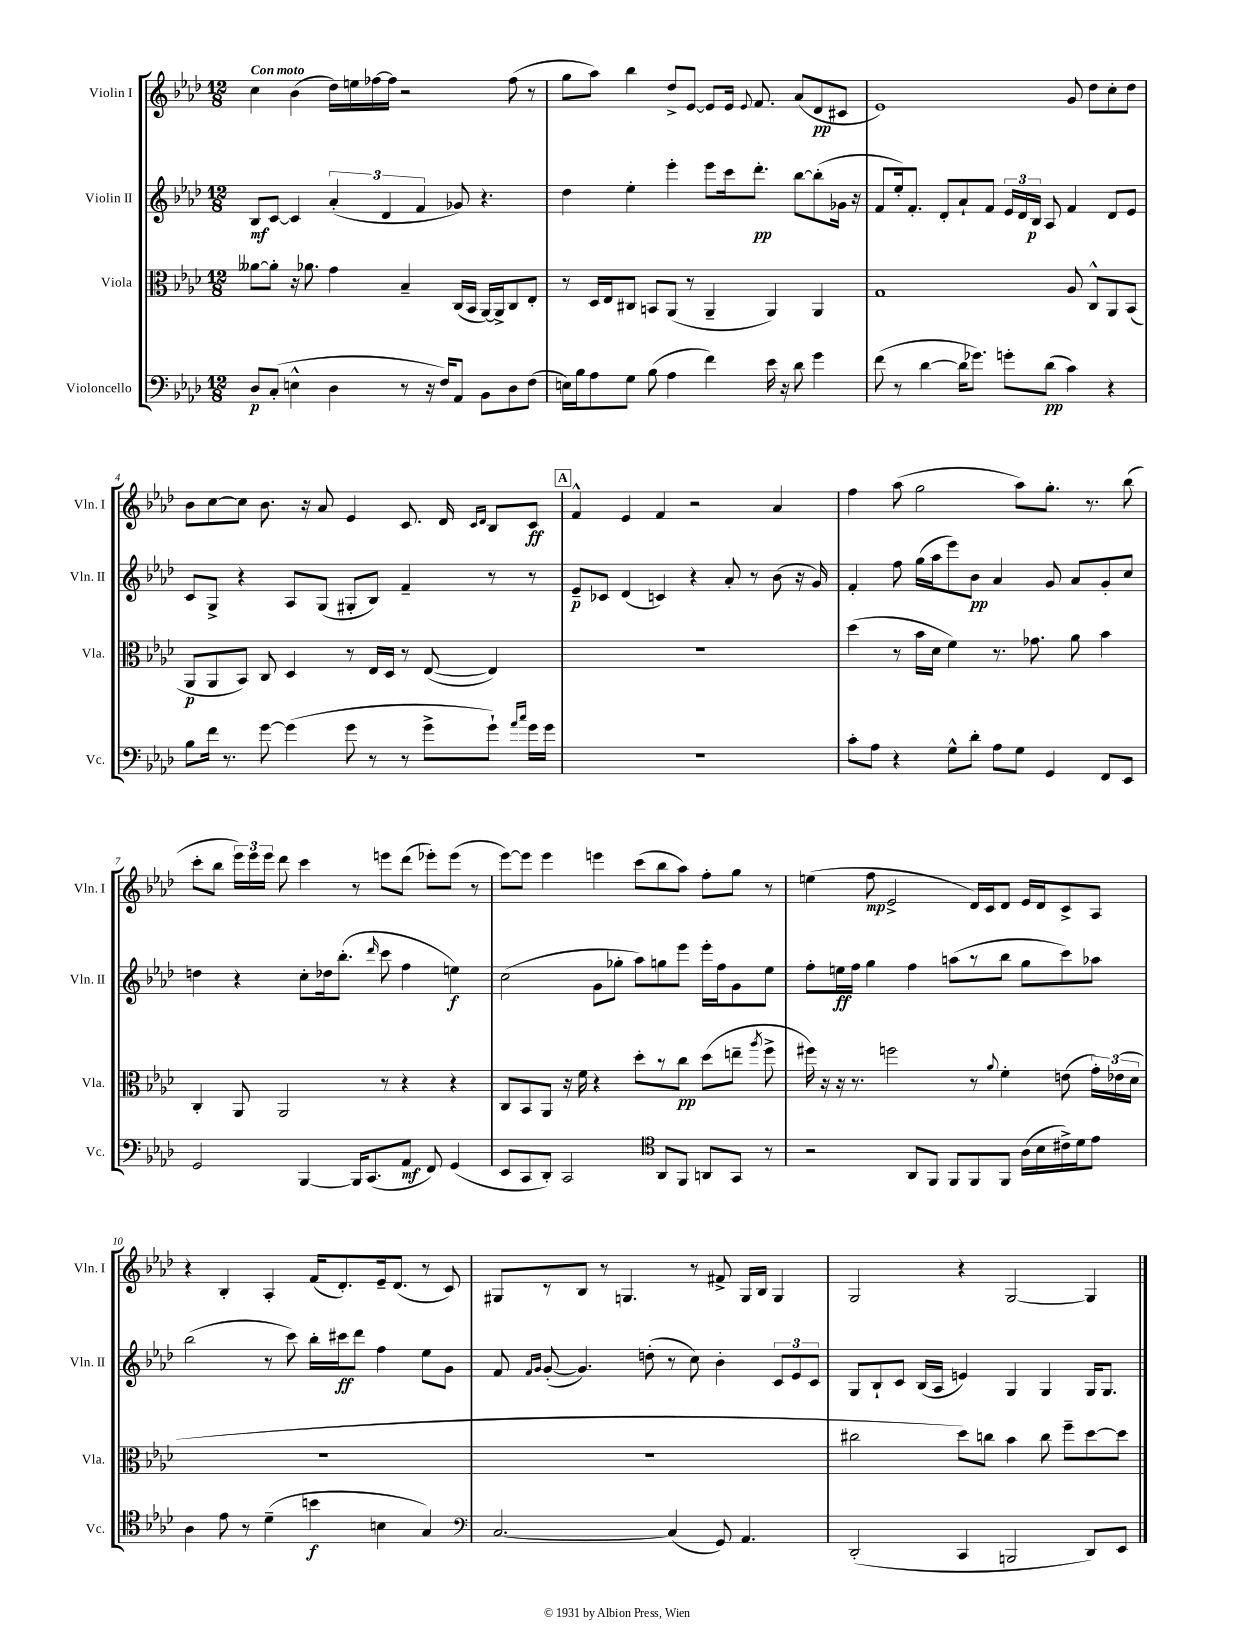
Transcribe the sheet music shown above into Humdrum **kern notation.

**kern	**dynam	**kern	**dynam	**kern	**dynam	**kern	**dynam
*part4	*part4	*part3	*part3	*part2	*part2	*part1	*part1
*staff4	*staff4	*staff3	*staff3	*staff2	*staff2	*staff1	*staff1
*I"Violoncello	*	*I"Viola	*	*I"Violin II	*	*I"Violin I	*
*I'Vc.	*	*I'Vla.	*	*I'Vln. II	*	*I'Vln. I	*
*clefF4	*	*clefC3	*	*clefG2	*	*clefG2	*
*k[b-e-a-d-]	*	*k[b-e-a-d-]	*	*k[b-e-a-d-]	*	*k[b-e-a-d-]	*
*M12/8	*	*M12/8	*	*M12/8	*	*M12/8	*
=1	=1	=1	=1	=1	=1	=1	=1
!	!	!	!	!	!	!LO:TX:a:B:t=Con moto	!
8D-/L	p	[8a--X\L	.	8B-/L	mf	4cc\	.
(8C'/J	.	8a--'\J]	.	[8c/J	.	.	.
4En^^\	.	16r	.	4c/]	.	(4b-\	.
.	.	8.a-X\	.	.	.	.	.
4D-\	.	4g\	.	(6a-'/	.	16dd-\LL)	.
.	.	.	.	.	.	16een\	.
.	.	.	.	.	.	[16ff-X\	.
.	.	.	.	6d-/	.	.	.
.	.	.	.	.	.	16ff-\JJ]	.
8r	.	4B-~/	.	.	.	2r	.
.	.	.	.	6f/	.	.	.
16r	.	.	.	.	.	.	.
16F/KL)	.	.	.	.	.	.	.
8AA-/J	.	(16C/LL	.	8g-X/)	.	.	.
.	.	16BB-/JJ	.	.	.	.	.
8BB-\L	.	[16AA-/LL)	.	4.r	.	.	.
.	.	16AA-^/J]	.	.	.	.	.
8D-\	.	8C/	.	.	.	(8ff-\	.
(8F\J	.	8E-'/J	.	.	.	8r	.
=2	=2	=2	=2	=2	=2	=2	=2
16En\LL)	.	8r	.	4dd-\	.	8gg\L	.
16B-\J	.	.	.	.	.	.	.
8A-\	.	16D-/LL	.	.	.	8aa-\J)	.
.	.	16E-/J	.	.	.	.	.
8G\J	.	8C#X/J	.	4ee-'\	.	4bb-\	.
(8B-\	.	8BBn/L	.	.	.	.	.
4A-\	.	(8AA-/J	.	4eee-'\	.	8dd-^/L	.
.	.	8r	.	.	.	[8e-/J	.
4f\)	.	4AA-~/	.	8eee-\L	.	8e-/L]	.
.	.	.	.	16ccc\k	.	16e-/Jk	.
.	.	.	.	.	.	8qqe-/	.
.	.	.	.	8.ddd-'\J	pp	8.f/	.
16e-\	.	4AA-/)	.	.	.	.	.
16r	.	.	.	.	.	.	.
8d-\	.	.	.	[8bb-\L	.	(8a-/L	.
4g\	.	4AA-/	.	(8bb-'\]	.	8d-/	pp
.	.	.	.	16g-X\Jk	.	8c#X/J	.
.	.	.	.	16r	.	.	.
=3	=3	=3	=3	=3	=3	=3	=3
(8f\	.	1G	.	8f/L	.	1e-)	.
8r	.	.	.	16ee-'/k)	.	.	.
.	.	.	.	8.f'/J	.	.	.
[4d-\	.	.	.	.	.	.	.
.	.	.	.	8d-'/L	.	.	.
16d-\KL]	.	.	.	8a-`/	.	.	.
8.g-X\J)	.	.	.	.	.	.	.
.	.	.	.	8f/J	.	.	.
8gn'\L	.	.	.	24e-/LL	.	.	.
.	.	.	.	24d-/	.	.	.
.	.	.	.	24B-/JJ	p	.	.
(8d-\J	pp	.	.	8A-/	.	.	.
4c\)	.	8A-/	.	4f/	.	8g/	.
.	.	8C^^/L	.	.	.	8dd-\L	.
4r	.	8AA-/	.	8d-/L	.	8cc'\	.
.	.	(8BB-/J	.	8e-/J	.	8dd-\J	.
!!LO:LB:g=z
=4	=4	=4	=4	=4	=4	=4	=4
8B-\L	.	8AA-/L	p	8c/L	.	8b-\L	.
16f\Jk	.	8AA-/	.	8G^/J	.	[8cc\	.
8.r	.	.	.	.	.	.	.
.	.	8BB-/J)	.	4r	.	8cc\J]	.
[8g\	.	8C/	.	.	.	8.b-\	.
(4g\]	.	4D-/	.	8A-/L	.	.	.
.	.	.	.	.	.	16r	.
.	.	.	.	(8G/J	.	8a-/	.
8g\	.	8r	.	8G#X'/L	.	4e-/	.
8r	.	16E-/LL	.	8B-/J)	.	.	.
.	.	16D-/JJ	.	.	.	.	.
8r	.	8r	.	4f~/	.	8.c/	.
8g^\L	.	([8E-/	.	.	.	.	.
.	.	.	.	.	.	16d-/	.
.	.	.	.	.	.	16qqc/LL	.
.	.	.	.	.	.	16qqd-/JJ	.
8g`\J)	.	4E-/])	.	8r	.	8B-/L	.
16qqa-/LL	.	.	.	.	.	.	.
16qqcc/JJ	.	.	.	.	.	.	.
16g\LL	.	.	.	8r	.	8c/J	ff
16g\JJ	.	.	.	.	.	.	.
!!LO:REH:place=s1:t=A
=5	=5	=5	=5	=5	=5	=5	=5
1.r	.	1.r	.	8e-~/L	p	4f^^/	.
.	.	.	.	8c-X/J	.	.	.
.	.	.	.	(4d-/	.	4e-/	.
.	.	.	.	4cn/)	.	4f/	.
.	.	.	.	4r	.	2r	.
.	.	.	.	8a-'/	.	.	.
.	.	.	.	8r	.	.	.
.	.	.	.	(8b-\	.	4a-/	.
.	.	.	.	16r	.	.	.
.	.	.	.	16g/)	.	.	.
=6	=6	=6	=6	=6	=6	=6	=6
8c'\L	.	(4dd-\	.	4f'/	.	4ff\	.
8A-\J	.	.	.	.	.	.	.
4r	.	8r	.	8ff\	.	(8aa-\	.
.	.	16b-\LL	.	(16gg\LL	.	2gg\	.
.	.	16d-\JJ	.	16aa-\J	.	.	.
8G^^\L	.	4f\)	.	8eee-\)	.	.	.
8d-'\J	.	.	.	8b-\J	pp	.	.
8A-\L	.	8.r	.	4a-/	.	.	.
8G\J	.	.	.	.	.	8aa-\L)	.
.	.	8.g-X\	.	.	.	.	.
4GG/	.	.	.	8g/	.	8.gg'\J	.
.	.	8a-\	.	8a-/L	.	.	.
.	.	.	.	.	.	8.r	.
8FF/L	.	4b-\	.	8g'/	.	.	.
8EE-/J	.	.	.	8cc/J	.	(8bb-\	.
!!LO:LB:g=z
=7	=7	=7	=7	=7	=7	=7	=7
2GG/	.	4C'/	.	4ddn\	.	8ccc'\L	.
.	.	.	.	.	.	8bb-\J	.
.	.	8AA-/	.	4r	.	24eee-\LL)	.
.	.	.	.	.	.	24eee-\	.
.	.	.	.	.	.	24eee-\JJ	.
.	.	2AA-/	.	.	.	8ddd-\	.
[4BBB-/	.	.	.	8cc'\L	.	4ccc\	.
.	.	.	.	16dd-X\k	.	.	.
.	.	.	.	(8.bb-'\J	.	.	.
16BBB-/KL]	.	.	.	.	.	8r	.
(8.CC/	.	.	.	.	.	.	.
.	.	.	.	16qqddd-/	.	.	.
.	.	8r	.	8ccc\	.	8eeen\L	.
8AA-/J	mf	4r	.	4ff\	.	(8ddd-\J	.
8FF/)	.	.	.	.	.	8eee-X'\L)	.
(4GG/	.	4r	.	4een\)	f	(8eee-\J	.
.	.	.	.	.	.	8r	.
=8	=8	=8	=8	=8	=8	=8	=8
8EE-/L	.	8C/L	.	(2cc\	.	[8eee-\L)	.
8CC/	.	8BB-/	.	.	.	8eee-\J]	.
8DD-'/J)	.	8AA-/J	.	.	.	4eee-\	.
2CC/	.	16r	.	.	.	.	.
.	.	16f\	.	.	.	.	.
.	.	4r	.	8g\L	.	4eeen\	.
.	.	.	.	8gg-X'\J	.	.	.
.	.	8dd-'\L	.	8aa-\L)	.	(8ccc\L	.
*clefC4	*	*	*	*	*	*	*
8AA-/L	.	8r	.	8ggn\	.	8bb-\	.
8FF/J	.	8cc\J	pp	8eee-\J	.	8aa-\J)	.
8AAn/L	.	(8dd-\L	.	16eee-'\LL	.	8ff'\L	.
.	.	.	.	16ff\J	.	.	.
8GG/J	.	8een~\J	.	8g\	.	8gg\J	.
.	.	8qaa-/	.	.	.	.	.
8r	.	8ff^\	.	8ee-\J	.	8r	.
=9	=9	=9	=9	=9	=9	=9	=9
2r	.	16ff#X\)	.	8ff'\L	.	(4een\	.
.	.	16r	.	.	.	.	.
.	.	16r	.	16een\L	ff	.	.
.	.	8.r	.	16ff\JJ	.	.	.
.	.	.	.	4gg\	.	8ff\	mp
.	.	2ffn\	.	.	.	2e-^/	.
8AA-/L	.	.	.	4ff\	.	.	.
8FF/J	.	.	.	.	.	.	.
8FF/L	.	.	.	(8aan\L	.	.	.
8FF/	.	8r	.	8r	.	16d-/LL)	.
.	.	.	.	.	.	16c/J	.
.	.	8qqa-/	.	.	.	.	.
8FF/J	.	4f'\	.	8bb-\J	.	8d-/J	.
(16A-\LL	.	.	.	8gg\L	.	16e-/LL	.
16B-\	.	.	.	.	.	16d-/J	.
16c#X^\)	.	(8en\	.	8ccc\)	.	8c^/	.
16d-\J	.	.	.	.	.	.	.
8e-\J	.	24g'\LL)	.	8aa-X\J	.	8A-/J	.
.	.	(24e-X\	.	.	.	.	.
.	.	24d-\JJ	.	.	.	.	.
!!LO:LB:g=z
=10	=10	=10	=10	=10	=10	=10	=10
4A-\	.	1.r	.	(2bb-\	.	4r	.
8e-\	.	.	.	.	.	4B-'/	.
8r	.	.	.	.	.	.	.
(4d-~\	.	.	.	8r	.	4A-'/	.
.	.	.	.	8ccc\)	.	.	.
4bn\	f	.	.	16bb-'\LL	.	(16f/KL	.
.	.	.	.	16ccc#X\J	ff	8.d-'/)	.
.	.	.	.	8ddd-\J	.	.	.
4Bn\	.	.	.	4ff\	.	16e-~/k	.
.	.	.	.	.	.	(8.d-/J	.
4G/)	.	.	.	8ee-\L	.	8r	.
.	.	.	.	8g\J	.	8c/)	.
=11	=11	=11	=11	=11	=11	=11	=11
*clefF4	*	*	*	*	*	*	*
[2.C/	.	1.r	.	8f/	.	8G#X/L	.
.	.	.	.	16qqf/LL	.	.	.
.	.	.	.	16qqg/JJ	.	.	.
.	.	.	.	([8g'/	.	8r	.
.	.	.	.	4.g/])	.	8B-/J	.
.	.	.	.	.	.	8r	.
.	.	.	.	.	.	4.Gn/	.
.	.	.	.	(8ddn'\	.	.	.
(4C/]	.	.	.	8r	.	.	.
.	.	.	.	8cc\)	.	8r	.
8GG/)	.	.	.	4b-'\	.	8f#X^/	.
4.AA-/	.	.	.	.	.	16G/LL	.
.	.	.	.	.	.	16B-/JJ	.
.	.	.	.	12c/L	.	4G/	.
.	.	.	.	12e-/	.	.	.
.	.	.	.	12c/J	.	.	.
=12	=12	=12	=12	=12	=12	=12	=12
(2DD-'/	.	2cc#X\	.	8G/L	.	2G/	.
.	.	.	.	8B-`/	.	.	.
.	.	.	.	8c/J	.	.	.
.	.	.	.	(16B-/LL	.	.	.
.	.	.	.	16A-/JJ	.	.	.
4CC/	.	8dd-\L)	.	4en/)	.	4r	.
.	.	8ccn\J	.	.	.	.	.
2BBBn/	.	4b-\	.	4G/	.	[2G/	.
.	.	8cc\	.	4G/	.	.	.
.	.	8ff~\L	.	.	.	.	.
8DD-/L)	.	[8dd-\	.	16G/KL	.	4G/]	.
.	.	.	.	8.G/J	.	.	.
8EE-/J	.	8dd-\J]	.	.	.	.	.
==	==	==	==	==	==	==	==
*-	*-	*-	*-	*-	*-	*-	*-
